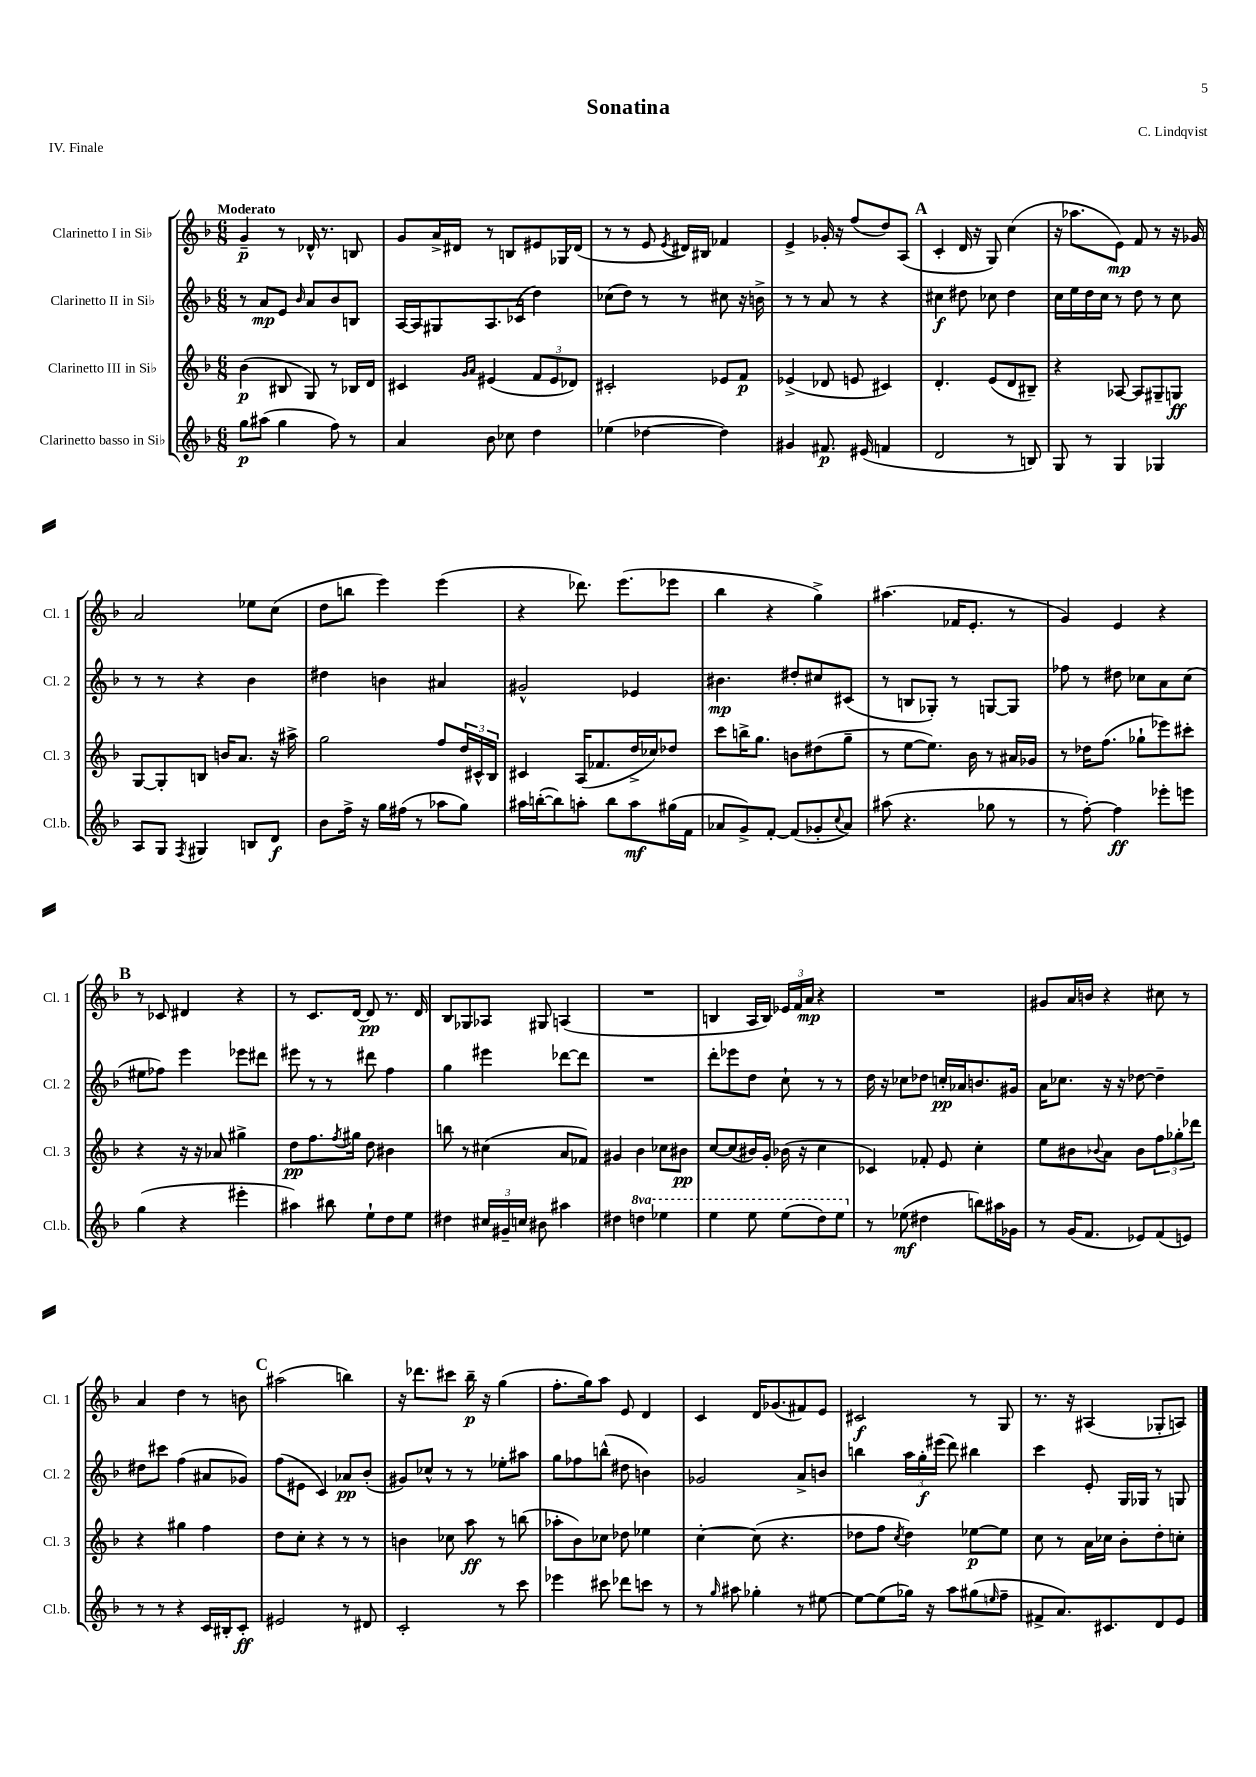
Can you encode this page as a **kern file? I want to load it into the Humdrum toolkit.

**kern	**dynam	**kern	**dynam	**kern	**dynam	**kern	**dynam
*part4	*part4	*part3	*part3	*part2	*part2	*part1	*part1
*staff4	*staff4	*staff3	*staff3	*staff2	*staff2	*staff1	*staff1
*I"Clarinetto basso in Si♭	*	*I"Clarinetto III in Si♭	*	*I"Clarinetto II in Si♭	*	*I"Clarinetto I in Si♭	*
*I'Cl.b.	*	*I'Cl. 3	*	*I'Cl. 2	*	*I'Cl. 1	*
*clefG2	*	*clefG2	*	*clefG2	*	*clefG2	*
*k[b-]	*	*k[b-]	*	*k[b-]	*	*k[b-]	*
*M6/8	*	*M6/8	*	*M6/8	*	*M6/8	*
=1	=1	=1	=1	=1	=1	=1	=1
!	!	!	!	!	!	!LO:TX:a:B:t=Moderato	!
8gg\L	p	(4b-\	p	8r	.	4g~/	p
(8aa#X\J	.	.	.	8a/L	mp	.	.
4gg\	.	8B#X/	.	8e/J	.	8r	.
.	.	.	.	16qqb-/	.	.	.
.	.	8G/)	.	8a/L	.	16d-X^^/	.
.	.	.	.	.	.	8.r	.
8ff\)	.	8r	.	8b-/	.	.	.
8r	.	16B-X/LL	.	8Bn/J	.	8Bn/	.
.	.	16d/JJ	.	.	.	.	.
=2	=2	=2	=2	=2	=2	=2	=2
4a/	.	4c#X/	.	[16A/LL	.	8g/L	.
.	.	.	.	16A/J]	.	.	.
.	.	.	.	8G#X/	.	16a^/L	.
.	.	.	.	.	.	16d#X/JJ	.
.	.	16qqg/LL	.	.	.	.	.
.	.	16qqa/JJ	.	.	.	.	.
8b-\	.	(4e#X/	.	8.A/	.	8r	.
8cc-X\	.	.	.	.	.	8Bn/L	.
.	.	.	.	(16c-X/Jk	.	.	.
4dd\	.	12f/L	.	4dd\)	.	8e#X/	.
.	.	12e#/	.	.	.	.	.
.	.	.	.	.	.	16G-X/L	.
.	.	12d-X/J)	.	.	.	.	.
.	.	.	.	.	.	(16d-X/JJ	.
=3	=3	=3	=3	=3	=3	=3	=3
(4ee-X\	.	2c#X'/	.	(8cc-X\L	.	8r	.
.	.	.	.	8dd\J)	.	8r	.
[4dd-X\	.	.	.	8r	.	8e/	.
.	.	.	.	.	.	8qe/	.
.	.	.	.	8r	.	16d#X/LL)	.
.	.	.	.	.	.	16B#X/JJ	.
4dd-\])	.	8e-X/L	.	8cc#X\	.	4f-X/	.
.	.	8f/J	p	16r	.	.	.
.	.	.	.	16bn^\	.	.	.
=4	=4	=4	=4	=4	=4	=4	=4
4g#X/	.	(4e-X^/	.	8r	.	4e^/	.
.	.	.	.	8r	.	.	.
8.f#X/	p	8d-X/	.	8a/	.	16g-X'/	.
.	.	.	.	.	.	16r	.
.	.	8en/	.	8r	.	(8ff/L	.
(16e#X/	.	.	.	.	.	.	.
4fn/	.	4c#X/)	.	4r	.	8dd/)	.
.	.	.	.	.	.	(8A/J	.
!!LO:REH:place=s1:t=A
=5	=5	=5	=5	=5	=5	=5	=5
2d/	.	4.d'/	.	4cc#X\	f	4c'/	.
.	.	.	.	8dd#X\	.	16d/	.
.	.	.	.	.	.	16r	.
.	.	(8e/L	.	8cc-X\	.	8G/)	.
8r	.	8d/	.	4dd#\	.	(4cc\	.
8Bn/)	.	8B#X~/J)	.	.	.	.	.
=6	=6	=6	=6	=6	=6	=6	=6
8G/	.	4r	.	16cc\LL	.	16r	.
.	.	.	.	16ee\	.	8.aa-X\L	.
8r	.	.	.	16dd\	.	.	.
.	.	.	.	16cc\JJ	.	.	.
4G/	.	[8A-X/	.	8r	.	8e\J)	mp
.	.	8A-/L]	.	8dd\	.	8f/	.
4G-X/	.	8G#X~/	.	8r	.	8r	.
.	.	8Gn/J	ff	8cc\	.	16r	.
.	.	.	.	.	.	16g-X/	.
!!LO:LB:g=z
=7	=7	=7	=7	=7	=7	=7	=7
8A/L	.	[8G/L	.	8r	.	2a/	.
8G/J	.	8G'/]	.	8r	.	.	.
8qF/	.	.	.	.	.	.	.
4G#X/	.	8Bn/J	.	4r	.	.	.
.	.	16bn/KL	.	.	.	.	.
.	.	8.a/J	.	.	.	.	.
8Bn/L	.	.	.	4b-\	.	8ee-X\L	.
8d/J	f	16r	.	.	.	(8cc\J	.
.	.	16aa#X^\	.	.	.	.	.
=8	=8	=8	=8	=8	=8	=8	=8
8b-\L	.	2gg\	.	4dd#X\	.	8dd\L	.
16ff^\Jk	.	.	.	.	.	8bbn\J	.
16r	.	.	.	.	.	.	.
16gg\LL	.	.	.	4bn\	.	4eee\)	.
(16ff#X\JJ	.	.	.	.	.	.	.
8r	.	.	.	.	.	.	.
8aa-X\L	.	8ff/L	.	4a#X/	.	(4eee\	.
8gg\J)	.	24dd/L	.	.	.	.	.
.	.	24c#X^^/	.	.	.	.	.
.	.	24B-/JJ	.	.	.	.	.
=9	=9	=9	=9	=9	=9	=9	=9
16aa#X\LL	.	4c#X/	.	2g#X^^/	.	4r	.
([16bbn'\J	.	.	.	.	.	.	.
8bb\])	.	.	.	.	.	.	.
8aan'\J	.	(16A/KL	.	.	.	8.ddd-X\)	.
.	.	8.f-X/	.	.	.	.	.
8bb\L	.	.	.	.	.	.	.
.	.	.	.	.	.	(8.eee\L	.
8aa\	mf	16dd^/L	.	4e-X/	.	.	.
.	.	16cc-X/J)	.	.	.	.	.
(16gg#X\L	.	8dd-X/J	.	.	.	8eee-X\J	.
16f\JJ	.	.	.	.	.	.	.
=10	=10	=10	=10	=10	=10	=10	=10
8a-X/L	.	8ccc\L	.	4.b#X\	mp	4bb-\	.
8g^/)	.	16bbn^\K	.	.	.	.	.
.	.	8.gg\J	.	.	.	.	.
[8f'/J	.	.	.	.	.	4r	.
(8f/L]	.	8bn\L	.	8dd#X'/L	.	.	.
8g-X'/	.	(8dd#X\	.	8cc#X/	.	4gg^\)	.
8qqcc/	.	.	.	.	.	.	.
8a-/J)	.	8gg~\J	.	(8c#X/J	.	.	.
=11	=11	=11	=11	=11	=11	=11	=11
(8aa#X\	.	8r	.	8r	.	(4.aa#X\	.
4.r	.	[8ee\L	.	8Bn/L	.	.	.
.	.	8.ee\J])	.	8G-X'/J)	.	.	.
.	.	.	.	8r	.	16f-X/KL	.
.	.	16b-\	.	.	.	8.e'/J	.
8gg-X\	.	8r	.	[8Gn/L	.	.	.
8r	.	16a#X/LL	.	8G/J]	.	8r	.
.	.	16g-X/JJ	.	.	.	.	.
=12	=12	=12	=12	=12	=12	=12	=12
8r	.	8r	.	8ff-X\	.	4g/)	.
[8ff'\)	.	16dd-X\KL	.	8r	.	.	.
.	.	(8.ff\J	.	.	.	.	.
4ff\]	ff	.	.	8dd#X\	.	4e/	.
.	.	8gg-X`\L	.	8cc-X\L	.	.	.
8eee-X'\L	.	8eee-X\)	.	8a\	.	4r	.
8eeen\J	.	8ccc#X'\J	.	(8cc-\J	.	.	.
!!LO:LB:g=z
!!LO:REH:place=s1:t=B
=13	=13	=13	=13	=13	=13	=13	=13
(4gg\	.	4r	.	8ee#X\L	.	8r	.
.	.	.	.	8ff-X\J)	.	8c-X/	.
4r	.	16r	.	4eee\	.	4d#X/	.
.	.	16r	.	.	.	.	.
.	.	8a-X/	.	.	.	.	.
4eee#X'\	.	4gg#X^\	.	8eee-X\L	.	4r	.
.	.	.	.	8ddd#X\J	.	.	.
=14	=14	=14	=14	=14	=14	=14	=14
4aa#X\)	.	8dd\L	pp	8eee#X\	.	8r	.
.	.	8.ff\	.	8r	.	8.c/L	.
8bb#X\	.	.	.	8r	.	.	.
.	.	8qff/	.	.	.	.	.
.	.	16gg#X\Jk	.	.	.	[16d/Jk	.
8ee`\L	.	8dd\	.	8ddd#X\	.	8d/]	pp
8dd\	.	4b#X\	.	4ff\	.	8.r	.
8ee\J	.	.	.	.	.	.	.
.	.	.	.	.	.	16d/	.
=15	=15	=15	=15	=15	=15	=15	=15
4dd#X\	.	8bbn\	.	4gg\	.	8B-/L	.
.	.	8r	.	.	.	8G-X/	.
24cc#X/LL	.	(4cc#X\	.	4eee#X\	.	8A-X/J	.
24g#X~/	.	.	.	.	.	.	.
24ccn/JJ	.	.	.	.	.	.	.
8b#X\	.	.	.	.	.	8G#X/	.
4aa#X\	.	8a/L	.	[8ddd-X\L	.	(4An/	.
.	.	8f-X/J)	.	8ddd-\J]	.	.	.
=16	=16	=16	=16	=16	=16	=16	=16
4dd#X\	.	4g#X/	.	2.r	.	2.r	.
*8va	*	*	*	*	*	*	*
4dddn\	.	4b-\	.	.	.	.	.
4eee-X\	.	8cc-X\L	.	.	.	.	.
.	.	8b#X\J	pp	.	.	.	.
=17	=17	=17	=17	=17	=17	=17	=17
4eee\	.	[8cc/L	.	8ddd'\L	.	4Bn/	.
.	.	(8cc/]	.	8eee-X\	.	.	.
8eee\	.	16b#X/L)	.	8dd\J	.	16A/LL	.
.	.	16g'/JJ	.	.	.	16B/JJ)	.
(8eee\L	.	(16b-X\	.	8cc`\	.	24e-X/LL	.
.	.	.	.	.	.	24f/	.
.	.	16r	.	.	.	.	.
.	.	.	.	.	.	24a/JJ	mp
8ddd\)	.	4cc\	.	8r	.	4r	.
8eee\J	.	.	.	8r	.	.	.
=18	=18	=18	=18	=18	=18	=18	=18
*X8va	*	*	*	*	*	*	*
8r	.	4c-X/)	.	16dd\	.	2.r	.
.	.	.	.	16r	.	.	.
(8ee-X\	mf	.	.	8cc-X\L	.	.	.
4dd#X\	.	8f-X'/	.	8dd-X\J	.	.	.
.	.	8e/	.	16ccn'/LL	pp	.	.
.	.	.	.	16a-X/J	.	.	.
8bbn\L)	.	4cc'\	.	8.bn/	.	.	.
16aa#X\L	.	.	.	.	.	.	.
16g-X\JJ	.	.	.	16g#X/Jk	.	.	.
=19	=19	=19	=19	=19	=19	=19	=19
8r	.	8ee\L	.	16a\KL	.	8g#X/L	.
.	.	.	.	8.cc-X\J	.	.	.
(16g/KL	.	8b#X\	.	.	.	16a/L	.
8.f/J	.	.	.	.	.	16bn/JJ	.
.	.	8qqb-X/	.	.	.	.	.
.	.	8a\J	.	16r	.	4r	.
.	.	.	.	16r	.	.	.
8e-X/L)	.	8b-\L	.	[8dd-X\	.	.	.
(8f/	.	12ff\	.	4dd-~\]	.	8cc#X\	.
.	.	12gg-X'\	.	.	.	.	.
8en/J)	.	.	.	.	.	8r	.
.	.	12ddd-X\J	.	.	.	.	.
!!LO:LB:g=z
=20	=20	=20	=20	=20	=20	=20	=20
8r	.	4r	.	8dd#X\L	.	4a/	.
8r	.	.	.	8ccc#X\J	.	.	.
4r	.	4gg#X\	.	(4ff\	.	4dd\	.
16c/LL	.	4ff\	.	8a#X/L	.	8r	.
16B#X'/J	.	.	.	.	.	.	.
8c'/J	ff	.	.	8g-X/J)	.	8bn\	.
!!LO:REH:place=s1:t=C
=21	=21	=21	=21	=21	=21	=21	=21
2e#X/	.	8dd\L	.	(8ff\L	.	(2aa#X\	.
.	.	8cc'\J	.	8e#X\J	.	.	.
.	.	4r	.	4c/)	.	.	.
8r	.	8r	.	8a-X/L	pp	4bbn\)	.
8d#X/	.	8r	.	(8b-'/J	.	.	.
=22	=22	=22	=22	=22	=22	=22	=22
2c'/	.	4bn\	.	8g#X/L)	.	16r	.
.	.	.	.	.	.	8.ddd-X\L	.
.	.	.	.	8cc-X^^/J	.	.	.
.	.	8cc-X\	.	8r	.	8ccc#X\J	.
.	.	8aa\	ff	8r	.	16bb-~\	p
.	.	.	.	.	.	16r	.
8r	.	8r	.	8ee-X'\L	.	(4gg\	.
8ccc\	.	(8bbn\	.	8aa#X\J	.	.	.
=23	=23	=23	=23	=23	=23	=23	=23
4eee-X\	.	8aa-X'\L	.	8gg\L	.	8.ff'\L	.
.	.	8b-\)	.	8ff-X\	.	.	.
.	.	.	.	.	.	16gg\k)	.
8ccc#X\	.	8cc-X\J	.	(8bbn^^\J	.	8aa\J	.
8ddd-X\L	.	8dd-X\	.	8dd#X\	.	8e/	.
8cccn\J	.	4ee-X\	.	4bn\)	.	4d/	.
8r	.	.	.	.	.	.	.
=24	=24	=24	=24	=24	=24	=24	=24
8r	.	[4cc'\	.	2g-X/	.	4c/	.
16qqgg/	.	.	.	.	.	.	.
8aa#X\	.	.	.	.	.	.	.
4gg-X'\	.	(8cc\]	.	.	.	16d/KL	.
.	.	.	.	.	.	(8.g-X/	.
.	.	4.r	.	.	.	.	.
8r	.	.	.	8a^/L	.	8f#X/)	.
[8ee#X\	.	.	.	8bn/J	.	8e/J	.
=25	=25	=25	=25	=25	=25	=25	=25
8ee#\L_	.	8dd-X\L	.	4bbn\	.	2c#X/	f
(8ee#\]	.	8ff\J	.	.	.	.	.
.	.	8qcc/	.	.	.	.	.
16gg-X\Jk)	.	4dd-\)	.	24aa\LL	.	.	.
.	.	.	.	24gg'\	f	.	.
16r	.	.	.	.	.	.	.
.	.	.	.	(24eee#X\JJ	.	.	.
8aa\L	.	.	.	8ddd\)	.	.	.
(8gg#X\	.	[8ee-X\L	p	4bb#X\	.	8r	.
16qqeen/	.	.	.	.	.	.	.
8ff~\J	.	8ee-\J]	.	.	.	8G/	.
=26	=26	=26	=26	=26	=26	=26	=26
8f#X^/L	.	8cc\	.	4ccc\	.	8.r	.
8.a/)	.	8r	.	.	.	.	.
.	.	.	.	.	.	16r	.
.	.	16a\LL	.	8e'/	.	(4A#X/	.
8.c#X/	.	16cc-X\JJ	.	.	.	.	.
.	.	8b-'\L	.	16G/LL	.	.	.
.	.	.	.	16G-X/JJ	.	.	.
8d/	.	8dd'\	.	8r	.	8G-X'/L	.
8e/J	.	8ccn'\J	.	8Gn/	.	8An/J)	.
==	==	==	==	==	==	==	==
*-	*-	*-	*-	*-	*-	*-	*-
